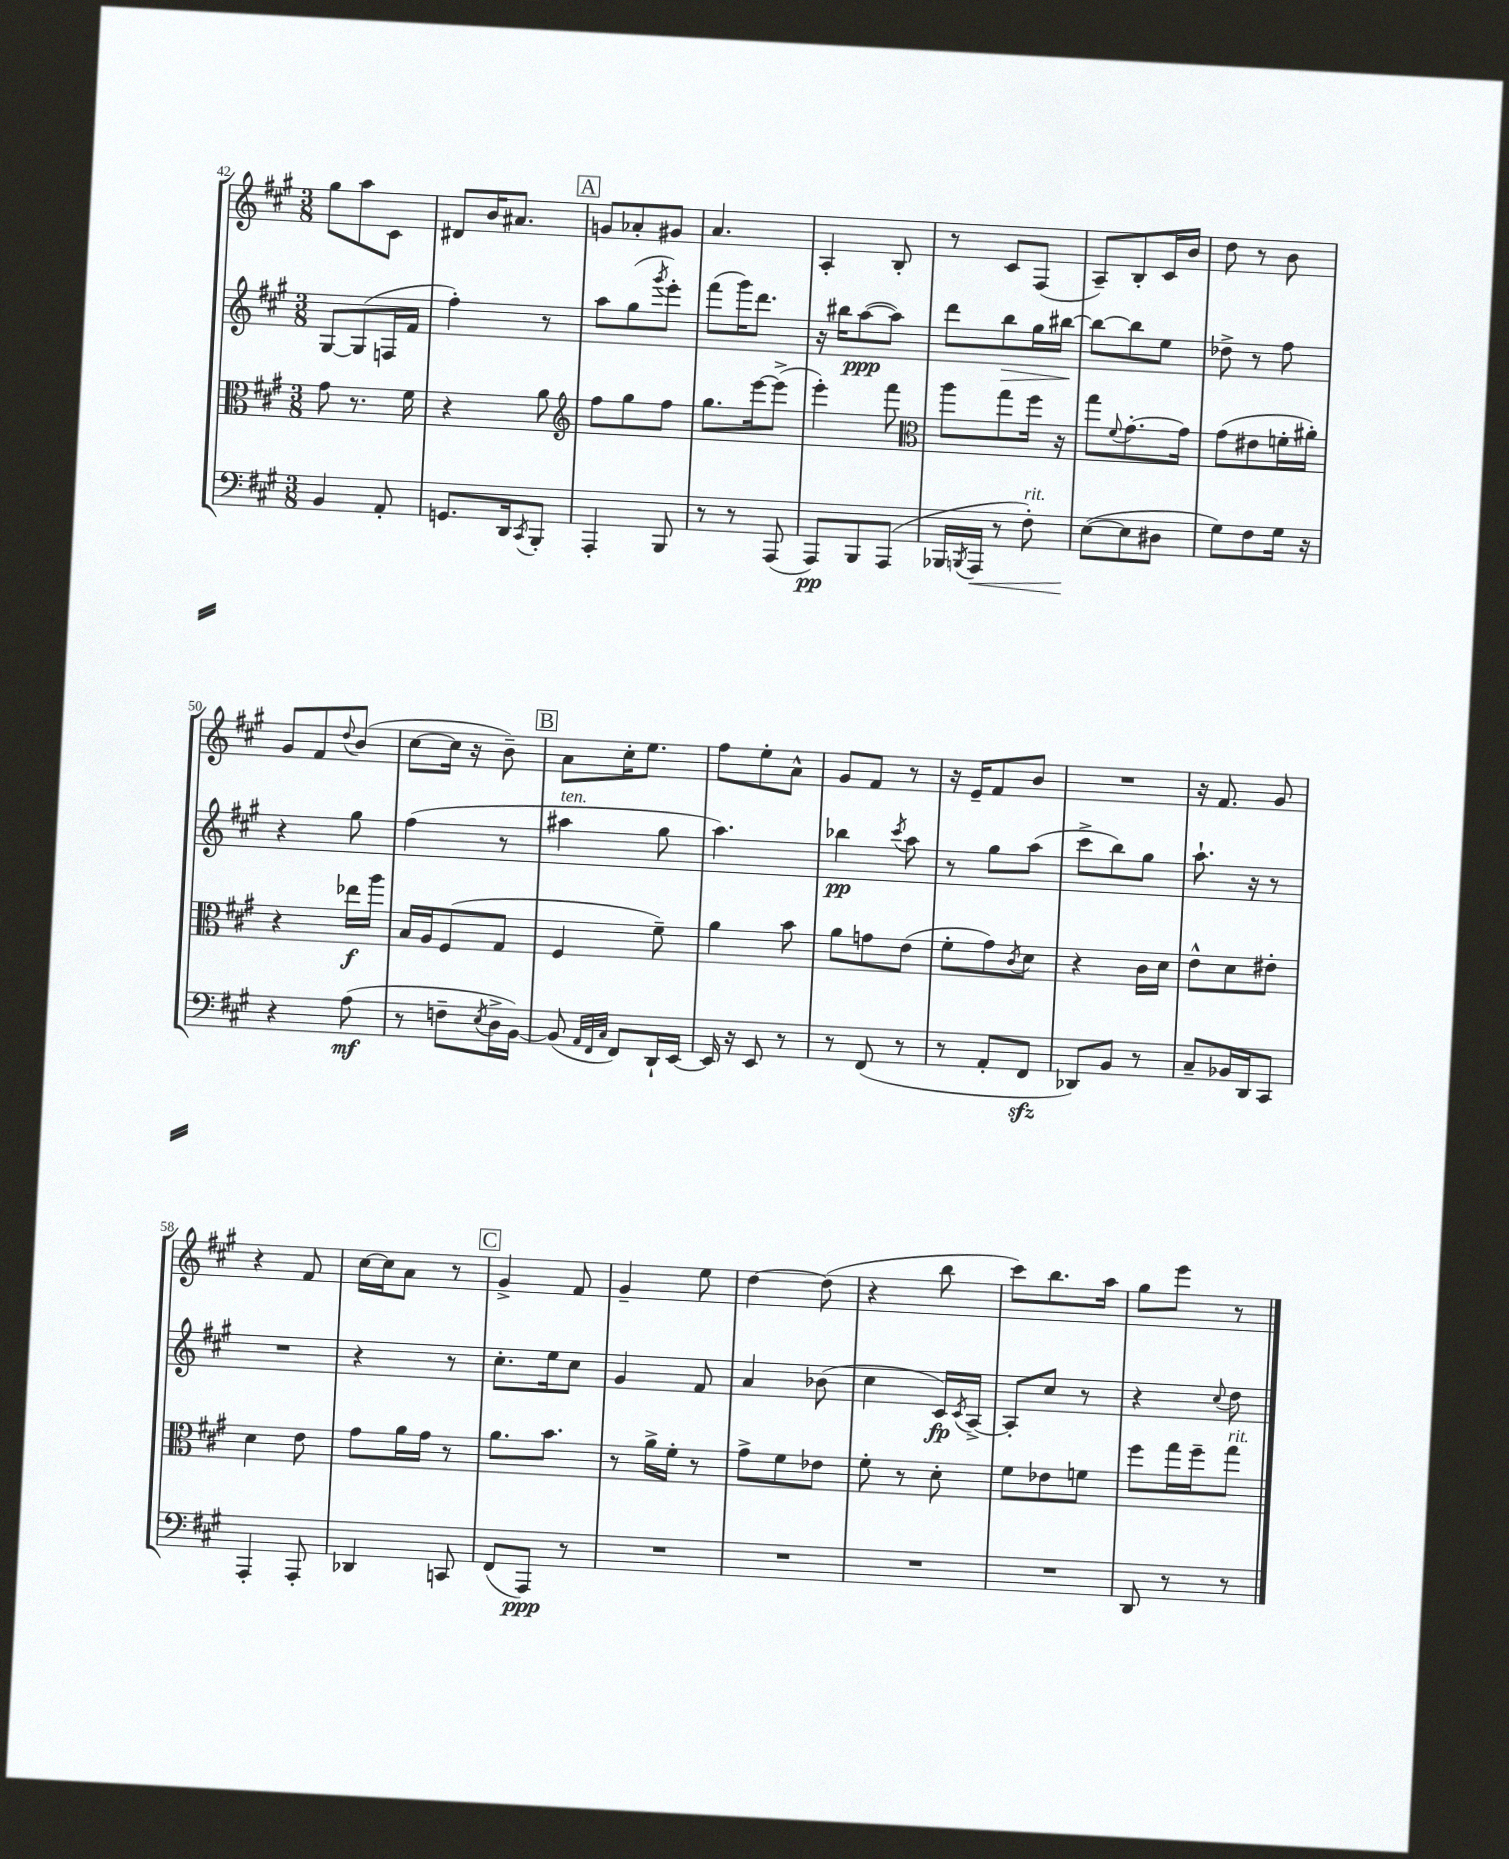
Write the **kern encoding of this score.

**kern	**dynam	**kern	**dynam	**kern	**dynam	**kern
*part4	*part4	*part3	*part3	*part2	*part2	*part1
*staff4	*staff4	*staff3	*staff3	*staff2	*staff2	*staff1
*clefF4	*	*clefC3	*	*clefG2	*	*clefG2
*k[f#c#g#]	*	*k[f#c#g#]	*	*k[f#c#g#]	*	*k[f#c#g#]
*M3/8	*	*M3/8	*	*M3/8	*	*M3/8
=42	=42	=42	=42	=42	=42	=42
4BB/	.	8g#\	.	[8G#/L	.	8gg#\L
.	.	8.r	.	(8G#/]	.	8aa\
8AA'/	.	.	.	16Fn/L	.	8c#\J
.	.	16f#\	.	16f#/JJ	.	.
=43	=43	=43	=43	=43	=43	=43
8.GGn/L	.	4r	.	4ff#'\)	.	8d#X/L
.	.	.	.	.	.	16b/K
16DD/k	.	.	.	.	.	8.a#X/J
8qCC#/	.	.	.	.	.	.
8BBB'/J	.	8a\	.	8r	.	.
!!LO:REH:place=s1:t=A
=44	=44	=44	=44	=44	=44	=44
*	*	*clefG2	*	*	*	*
4AAA'/	.	8ff#\L	.	8aa\L	.	8gn/L
.	.	8gg#\	.	(8gg#\	.	8a-X'/
.	.	.	.	8qggg#/	.	.
8BBB/	.	8ff#\J	.	8eee'\J)	.	8g#X/J
=45	=45	=45	=45	=45	=45	=45
8r	.	8.gg#\L	.	(8fff#\L	.	4.a/
8r	.	.	.	16ggg#\K)	.	.
.	.	[16eee\k	.	8.ddd\J	.	.
(8AAA/	.	(8eee^\J]	.	.	.	.
=46	=46	=46	=46	=46	=46	=46
8AAA/L)	pp	4eee'\)	.	16r	.	4A'/
.	.	.	.	16bb#X\KL	.	.
8BBB/	.	.	.	([8aa\	ppp	.
(8AAA/J	.	8fff#\	.	8aa\J])	.	8B'/
=47	=47	=47	=47	=47	=47	=47
*	*	*clefC3	*	*	*	*
16BBB-X/LL	.	8aa\L	.	8ddd\L	.	8r
8qBBBn/	.	.	.	.	.	.
!	!LO:HP:b	!	!	!	!	!
16AAA/JJ	<	.	.	.	.	.
!	!	!	!	!	!LO:HP:b	!
8r	.	8gg#\	.	8bb\	>	8c#/L
!LO:TX:a:i:t=rit.	!	!	!	!	!	!
8F#'\)	.	16ff#\Jk	.	16gg#\L	.	(8F#/J
.	.	16r	.	[16bb#X\JJ	.	.
.	.	.	.	.	]	.
=48	=48	=48	=48	=48	=48	=48
([8E\L	.	8gg#\L	.	8bb#\L_	.	8A~/L)
.	.	8qqf#/	.	.	.	.
8E\]	[	[8.g#'\	.	8bb#\]	.	8B'/
8D#X\J	.	.	.	8ee\J	.	16c#/L
.	.	16g#\Jk]	.	.	.	16b/JJ
=49	=49	=49	=49	=49	=49	=49
8G#\L)	.	(8g#\L	.	8dd-X^\	.	8dd\
8F#\	.	8e#X\	.	8r	.	8r
16G#\Jk	.	16fn'\L	.	8ff#\	.	8b\
16r	.	16a#X'\JJ)	.	.	.	.
!!LO:LB:g=z
=50	=50	=50	=50	=50	=50	=50
4r	.	4r	.	4r	.	8g#/L
.	.	.	.	.	.	8f#/
.	.	.	.	.	.	8qqdd/
(8A\	mf	16ee-X\LL	f	8gg#\	.	(8b/J
.	.	16aa\JJ	.	.	.	.
=51	=51	=51	=51	=51	=51	=51
8r	.	16B/LL	.	(4ff#\	.	[8cc#\L
.	.	16A/J	.	.	.	.
8Fn~\L	.	(8F#/	.	.	.	16cc#\Jk]
.	.	.	.	.	.	16r
8qE/	.	.	.	.	.	.
16D^\L	.	8G#/J	.	8r	.	8b~\)
[16BB\JJ)	.	.	.	.	.	.
!!LO:REH:place=s1:t=B
=52	=52	=52	=52	=52	=52	=52
!	!	!	!	!LO:TX:a:i:t=ten.	!	!
(8BB/]	.	4F#/	.	4aa#X\	.	8a\L
32qqAA/LLL	.	.	.	.	.	.
32qqFF#/	.	.	.	.	.	.
32qqC#/JJJ	.	.	.	.	.	.
8FF#/L)	.	.	.	.	.	16cc#'\K
.	.	.	.	.	.	8.ee\J
16DD`/L	.	8f#~\)	.	8gg#\	.	.
[16EE/JJ	.	.	.	.	.	.
=53	=53	=53	=53	=53	=53	=53
16EE/]	.	4a\	.	4.aa\)	.	8ff#\L
16r	.	.	.	.	.	.
8EE/	.	.	.	.	.	8ee'\
8r	.	8b\	.	.	.	8a^^\J
=54	=54	=54	=54	=54	=54	=54
8r	.	8a\L	.	4bb-X\	pp	8g#/L
(8FF#/	.	8gn\	.	.	.	8f#/J
.	.	.	.	8qccc#/	.	.
8r	.	(8e\J	.	8aa\	.	8r
=55	=55	=55	=55	=55	=55	=55
8r	.	8f#'\L	.	8r	.	16r
.	.	.	.	.	.	16e~/KL
8AA'/L	.	8g#\)	.	8gg#\L	.	8f#/
.	.	8qc#/	.	.	.	.
8FF#zz/J	.	8d\J	.	(8aa\J	.	8b/J
=56	=56	=56	=56	=56	=56	=56
8DD-X/L)	.	4r	.	8ccc#^\L	.	4.r
8BB/J	.	.	.	8bb\)	.	.
8r	.	16c#\LL	.	8gg#\J	.	.
.	.	16d\JJ	.	.	.	.
=57	=57	=57	=57	=57	=57	=57
8C#~/L	.	8e^^\L	.	8.aa`\	.	16r
.	.	.	.	.	.	8.f#/
16BB-X/L	.	8d\	.	.	.	.
16DD/J	.	.	.	16r	.	.
8CC#/J	.	8e#X'\J	.	8r	.	8g#/
!!LO:LB:g=z
=58	=58	=58	=58	=58	=58	=58
4AAA'/	.	4d\	.	4.r	.	4r
8AAA'/	.	8e\	.	.	.	8f#/
=59	=59	=59	=59	=59	=59	=59
4DD-X/	.	8g#\L	.	4r	.	[16cc#\LL
.	.	.	.	.	.	16cc#\J]
.	.	16a\L	.	.	.	8a\J
.	.	16g#\JJ	.	.	.	.
8CCn/	.	8r	.	8r	.	8r
!!LO:REH:place=s1:t=C
=60	=60	=60	=60	=60	=60	=60
(8FF#/L	.	8.a\L	.	8.cc#'\L	.	4g#^/
8AAA/J)	ppp	.	.	.	.	.
.	.	8.b\J	.	16ee\k	.	.
8r	.	.	.	8cc#\J	.	8f#/
=61	=61	=61	=61	=61	=61	=61
4.r	.	8r	.	4g#/	.	4g#~/
.	.	16a^\LL	.	.	.	.
.	.	16f#'\JJ	.	.	.	.
.	.	8r	.	8f#/	.	8ee\
=62	=62	=62	=62	=62	=62	=62
4.r	.	8g#^\L	.	4a/	.	[4dd\
.	.	8f#\	.	.	.	.
.	.	8e-X\J	.	(8b-X\	.	(8dd\]
=63	=63	=63	=63	=63	=63	=63
4.r	.	8f#'\	.	4cc#\	.	4r
.	.	8r	.	.	.	.
.	.	8d'\	.	16c#/LL)	fp	8bb\
.	.	.	.	8qc#/	.	.
.	.	.	.	[16A^/JJ	.	.
=64	=64	=64	=64	=64	=64	=64
4.r	.	8f#\L	.	8A'/L]	.	8ccc#\L)
.	.	8e-X\	.	8cc#/J	.	8.bb\
.	.	8fn\J	.	8r	.	.
.	.	.	.	.	.	16aa\Jk
=65	=65	=65	=65	=65	=65	=65
8DD/	.	8ff#\L	.	4r	.	8gg#\L
8r	.	16gg#\L	.	.	.	8eee\J
.	.	16ff#~\J	.	.	.	.
.	.	.	.	8qqcc#/	.	.
!	!	!LO:TX:a:i:t=rit.	!	!	!	!
8r	.	8gg#\J	.	8dd\	.	8r
==	==	==	==	==	==	==
*-	*-	*-	*-	*-	*-	*-
